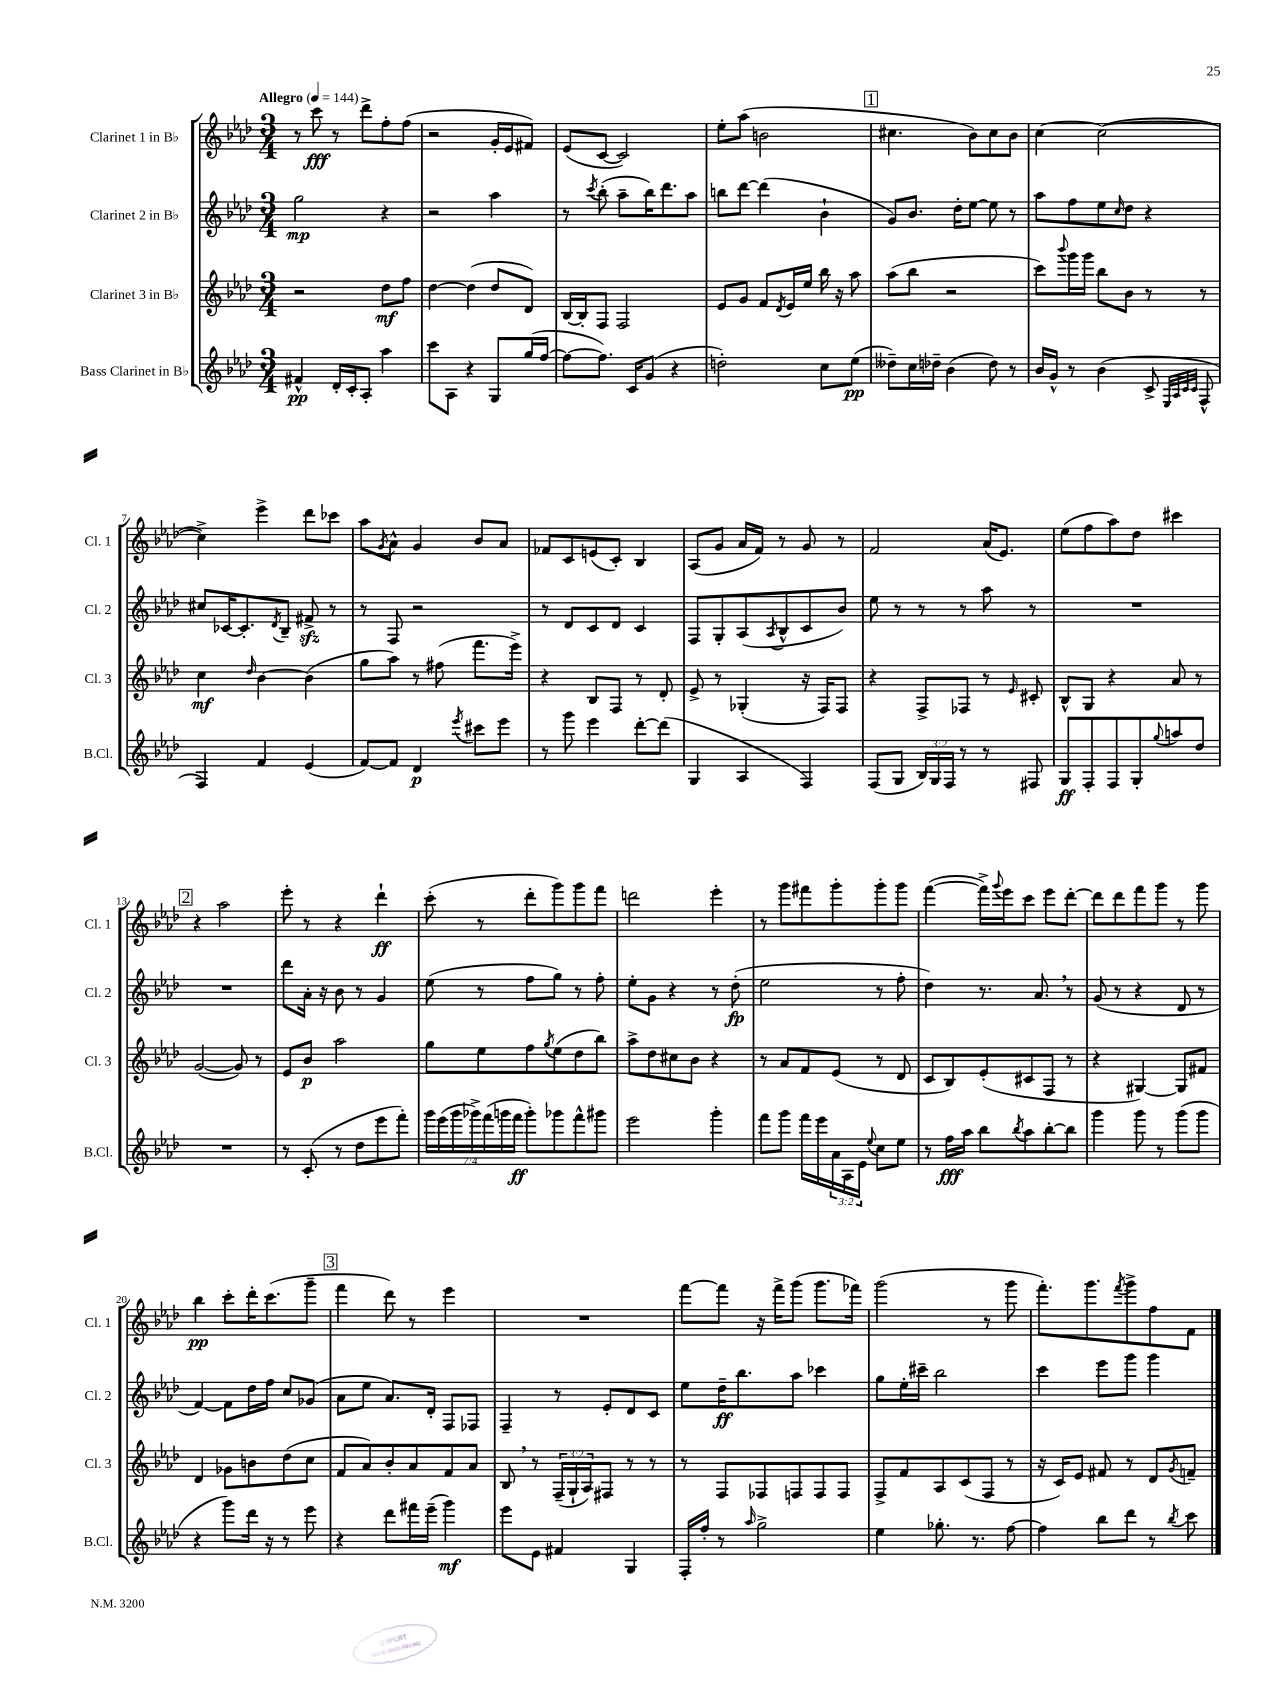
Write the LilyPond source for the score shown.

<<
\new StaffGroup <<
\new Staff = "s0" \with { instrumentName = "Clarinet 1 in Bb" shortInstrumentName = "Cl. 1" } {
    \clef treble \key aes \major \numericTimeSignature \time 3/4 \tempo "Allegro" 4 = 144
    r8 c'''8\fff r8 des'''8-> f''8-. f''8( |
    r2 g'16-. ees'16 fis'8) |
    ees'8( c'8~ c'2) |
    ees''8-. aes''8( b'2 |
    \mark \markup { \box "1" } cis''4. bes'8) cis''8 bes'8 |
    c''4~ c''2~( |
    c''4->) ees'''4-> des'''8 ces'''8 |
    aes''8 \acciaccatura { g'8 } aes'8-^ g'4 bes'8 aes'8 |
    fes'8 c'8 e'8( c'8-.) bes4 |
    aes8( g'8 aes'16 f'16) r8 g'8 r8 |
    f'2 aes'16( ees'8.) |
    ees''8( f''8 aes''8) des''8 cis'''4 |
    \mark \markup { \box "2" } r4 aes''2 |
    ees'''8-. r8 r4 des'''4-!\ff |
    c'''8-.( r8 des'''8-. g'''8) g'''8 f'''8 |
    d'''2 ees'''4-. |
    r8 g'''8 fis'''8 g'''8-. g'''8-. g'''8 |
    f'''4~( f'''16->) \appoggiatura { g'''8 } ees'''16 c'''8 ees'''8 des'''8~-. |
    des'''8 des'''8 f'''8 g'''8 r8 g'''8 |
    bes''4\pp c'''8-. des'''16-. c'''8.( g'''8-- |
    \mark \markup { \box "3" } f'''4 des'''8) r8 ees'''4 |
    R2. |
    f'''8~ f'''8 r16 f'''16-> g'''8( g'''8. fes'''16) |
    g'''2( r8 g'''8 |
    f'''8.-.) g'''8. \acciaccatura { f'''8 } g'''8-> f''8 f'8 \bar "|." |
}
\new Staff = "s1" \with { instrumentName = "Clarinet 2 in Bb" shortInstrumentName = "Cl. 2" } {
    \clef treble \key aes \major \numericTimeSignature \time 3/4
    g''2\mp r4 |
    r2 aes''4 |
    r8 \acciaccatura { c'''8 } bes''8-.( aes''8-- bes''16) des'''8. aes''8 |
    b''8 des'''8~ des'''4( bes'4-! |
    \mark \markup { \box "1" } g'8) bes'8. des''16-. ees''8~ ees''8 r8 |
    aes''8 f''8 ees''8 \grace { c''16 } des''8 r4 |
    cis''8 ces'16~ ces'8.-. \acciaccatura { des'8 } bes8-- fis'8->\sfz r8 |
    r8 f8 r2 |
    r8 des'8 c'8 des'8 c'4 |
    f8 g8-. aes8( \acciaccatura { aes8 } bes8-^ c'8 bes'8) |
    ees''8 r8 r8 r8 aes''8 r8 |
    R2. |
    \mark \markup { \box "2" } R2. |
    des'''8 aes'16-. r16 bes'8 r8 g'4 |
    ees''8( r8 f''8 g''8) r8 f''8-. |
    ees''8-. g'8 r4 r8 des''8-.\fp( |
    ees''2 r8 f''8-. |
    des''4) r8. aes'8. \breathe r8 |
    g'8( r8 r4 des'8 r8 |
    f'4~) f'8 des''16 f''16 c''8 ges'8( |
    \mark \markup { \box "3" } aes'8 ees''8 aes'8.) des'16-. f8 fes8 |
    f4-- r8 ees'8-. des'8 c'8 |
    ees''8 des''16--\ff bes''8. aes''8 ces'''4 |
    g''8 ees''16-. cis'''16-- bes''2 |
    c'''4 ees'''8 g'''8 g'''4 \bar "|." |
}
\new Staff = "s2" \with { instrumentName = "Clarinet 3 in Bb" shortInstrumentName = "Cl. 3" } {
    \clef treble \key aes \major \numericTimeSignature \time 3/4 \override Staff.TupletNumber.text = #tuplet-number::calc-fraction-text
    r2 des''8\mf f''8 |
    des''4~ des''4( des''8 des'8) |
    bes16~ bes16-. f8 f2 |
    ees'8 g'8 f'8 \acciaccatura { des'8 } ees'16 ees''16 bes''16 r16 aes''8 |
    \mark \markup { \box "1" } aes''8( bes''8 r2 |
    c'''8) \appoggiatura { bes'''8 } g'''16 g'''16 bes''8 bes'8 r8 r8 |
    c''4\mf \grace { des''16 } bes'4~ bes'4( |
    g''8 aes''8) r8 fis''8( f'''8. ees'''16->) |
    r4 bes8 f8 r8 des'8-. |
    ees'8-> r8 ges4-.( r16 f16) f8 |
    r4 f8-> fes8 r8 \grace { ees'16 } cis'8-. |
    bes8-^ g8 r4 aes'8 r8 |
    \mark \markup { \box "2" } g'2~( g'8) r8 |
    ees'8 bes'8\p aes''2 |
    g''8 ees''8 f''8 \acciaccatura { g''8 } ees''8( des''8 bes''8) |
    aes''8-> des''8 cis''8 bes'8 r4 |
    r8 aes'8 f'8 ees'8( r8 des'8 |
    c'8 bes8) ees'8-.( cis'8 f8 r8 |
    r4 gis4~) gis8 fis'8 |
    des'4 ges'8 b'8 des''8( c''8 |
    \mark \markup { \box "3" } f'8 aes'8) bes'8-. aes'8 f'8 aes'8 |
    bes8 \breathe r8 \tuplet 3/2 { f16--( g16-! aes16) } fis8 r8 r8 |
    r8 f8 fes8 f8 f8 f8 |
    f8-> f'8 aes8 c'8( f8 r8 |
    r16 c'16) ees'8 fis'8 r8 des'8 \acciaccatura { g'8 } f'8-- \bar "|." |
}
\new Staff = "s3" \with { instrumentName = "Bass Clarinet in Bb" shortInstrumentName = "B.Cl." } {
    \clef treble \key aes \major \numericTimeSignature \time 3/4 \override Staff.TupletNumber.text = #tuplet-number::calc-fraction-text
    fis'4-^\pp des'16-. c'16-. aes8-. aes''4 |
    c'''8 aes8 r4 g8 g''16( f''16~ |
    f''8~ f''8.) c'16 g'8( r4 |
    d''2-.) c''8 ees''8\pp( |
    \mark \markup { \box "1" } deses''8--) c''16 des''16-- bes'4( des''8) r8 |
    bes'16 g'16-^ r8 bes'4( c'8-> \grace { ees32 aes32 c'32 c'32 } f8-^ |
    f4) f'4 ees'4( |
    f'8~) f'8 des'4\p \acciaccatura { ees'''8 } cis'''8 ees'''8 |
    r8 g'''8 ees'''4 des'''8~-. des'''8( |
    g4 aes4 f4) |
    f8( g8 \tuplet 3/2 { bes16) g16 f16 } r8 r8 fis8 |
    g8\ff f8-. f8 g8-. \appoggiatura { g''8 } a''8 des''8 |
    \mark \markup { \box "2" } R2. |
    r8 c'8-.( r8 des''8 ees'''8 f'''8-.) |
    \tuplet 7/4 { g'''16 ees'''16( g'''16 ges'''16->) f'''16( g'''16 f'''16\ff } g'''8-.) ges'''8 f'''8-^ gis'''8 |
    ees'''2 g'''4-. |
    f'''8 g'''8 f'''16 ees'''16 \tuplet 3/2 { aes'16 aes16 ees'16 } \appoggiatura { ees''8 } c''8 ees''8 |
    r8 f''16\fff aes''16 bes''8 \acciaccatura { bes''8 } aes''8 bes''8~-. bes''8 |
    g'''4 g'''8 r8 g'''8( g'''8 |
    r4 g'''8) des'''16 r16 r8 ees'''8 |
    \mark \markup { \box "3" } r4 des'''8 fis'''16 ees'''16--( g'''4\mf) |
    ees'''8 ees'8 fis'4 g4 |
    f16-. f''16-. r8 \grace { aes''16 } g''2-> |
    ees''4 ges''8.-. r8. f''8~ |
    f''4 bes''8 des'''8 r8 \acciaccatura { bes''8 } c'''8 \bar "|." |
}
>>
>>
